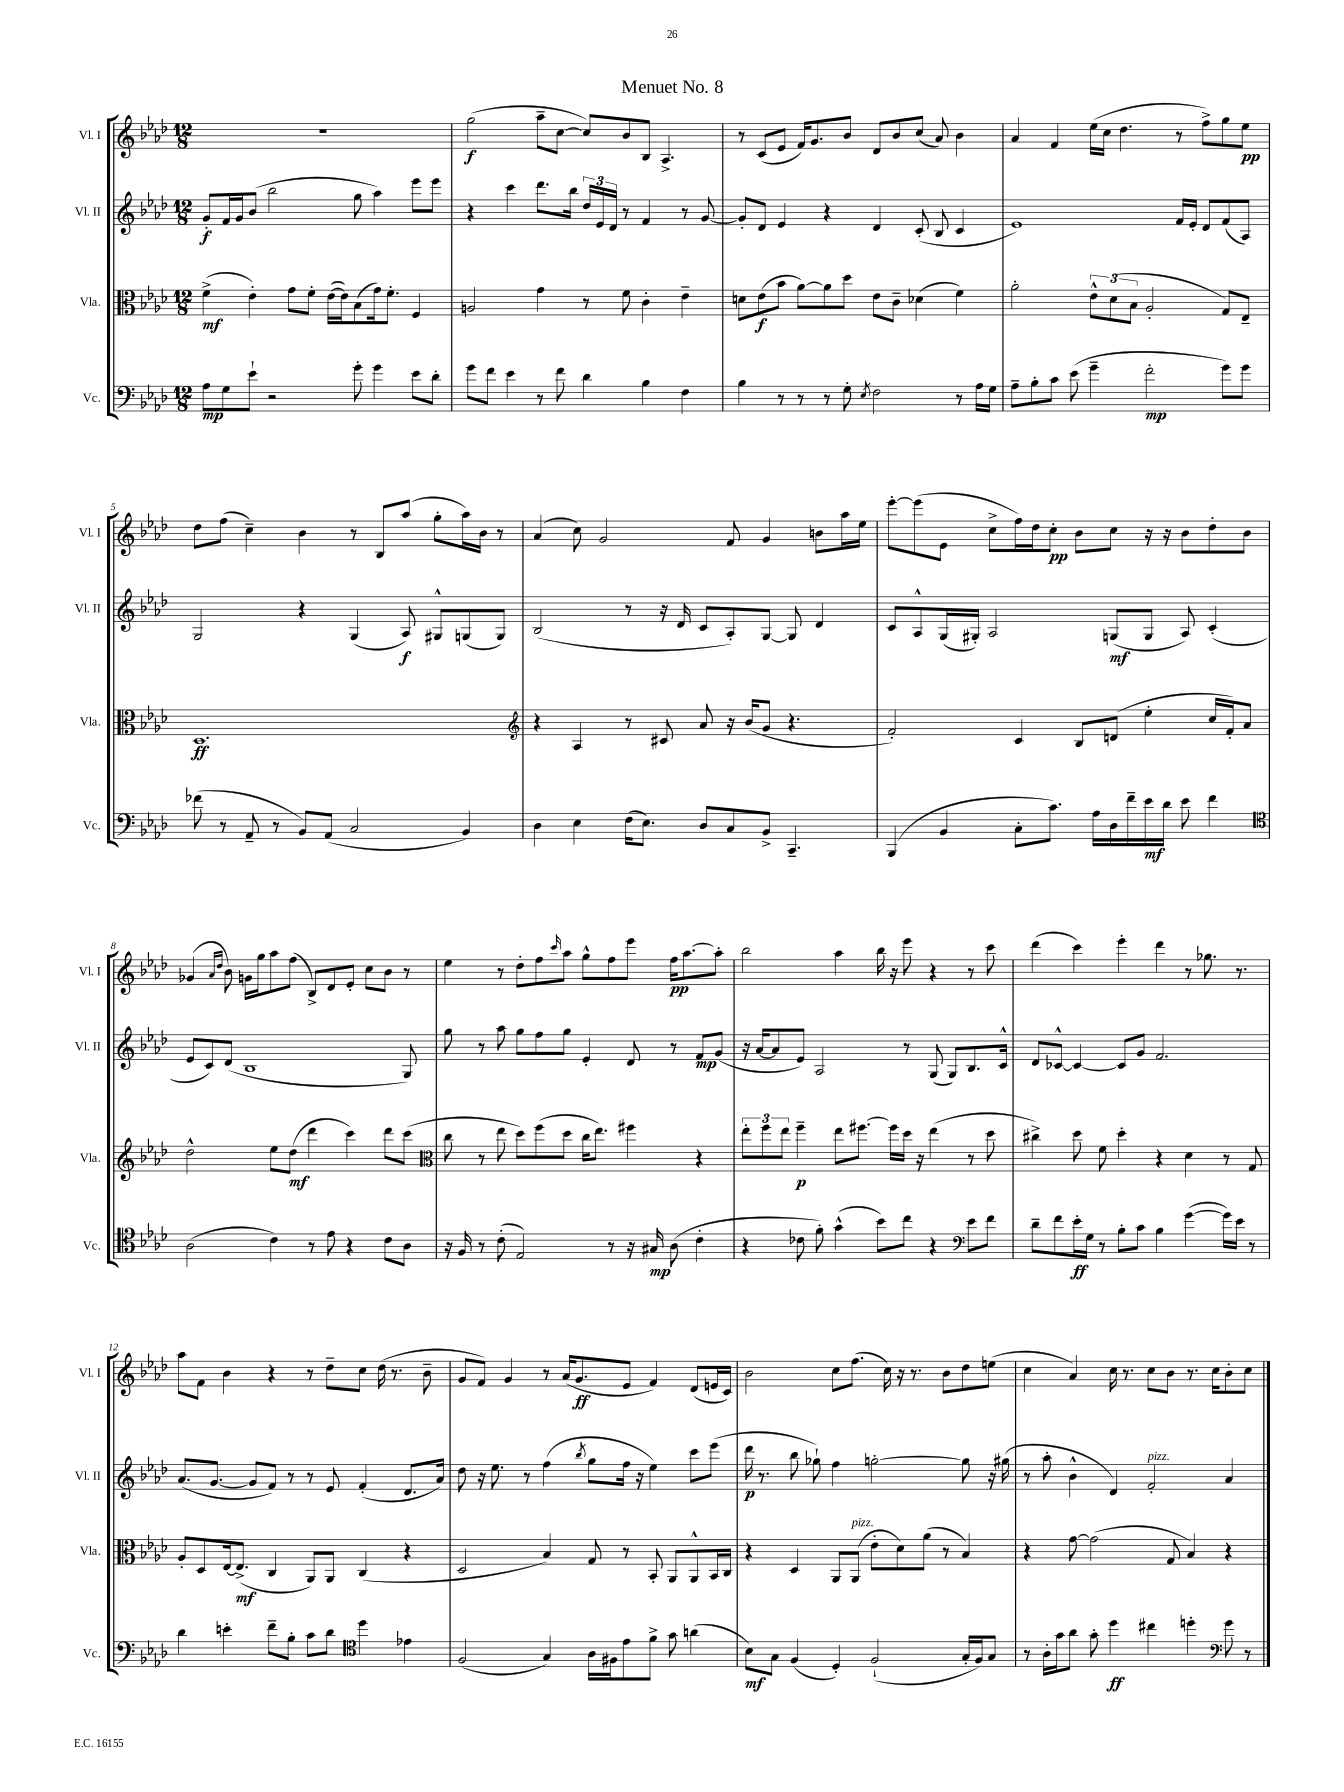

**kern	**dynam	**kern	**dynam	**kern	**dynam	**kern	**dynam
*part4	*part4	*part3	*part3	*part2	*part2	*part1	*part1
*staff4	*staff4	*staff3	*staff3	*staff2	*staff2	*staff1	*staff1
*I"Vc.	*	*I"Vla.	*	*I"Vl. II	*	*I"Vl. I	*
*I'Vc.	*	*I'Vla.	*	*I'Vl. II	*	*I'Vl. I	*
*clefF4	*	*clefC3	*	*clefG2	*	*clefG2	*
*k[b-e-a-d-]	*	*k[b-e-a-d-]	*	*k[b-e-a-d-]	*	*k[b-e-a-d-]	*
*M12/8	*	*M12/8	*	*M12/8	*	*M12/8	*
=1	=1	=1	=1	=1	=1	=1	=1
8A-\L	mp	(4f^\	mf	8g'/L	f	1.r	.
8G\	.	.	.	16f/L	.	.	.
.	.	.	.	16g/J	.	.	.
8e-`\J	.	4e-'\)	.	(8b-/J	.	.	.
2r	.	.	.	2bb-\	.	.	.
.	.	8g\L	.	.	.	.	.
.	.	8f'\J	.	.	.	.	.
.	.	([16e-\LL	.	.	.	.	.
.	.	16e-\J])	.	.	.	.	.
8g'\	.	(8B-\	.	8gg\	.	.	.
4g\	.	16g\k)	.	4aa-\)	.	.	.
.	.	8.f'\J	.	.	.	.	.
8e-\L	.	4F/	.	8eee-\L	.	.	.
8d-'\J	.	.	.	8eee-\J	.	.	.
=2	=2	=2	=2	=2	=2	=2	=2
8g\L	.	2An/	.	4r	.	(2gg\	f
8f\J	.	.	.	.	.	.	.
4e-\	.	.	.	4ccc\	.	.	.
8r	.	4g\	.	8.ddd-\L	.	8aa-~\L	.
8f\	.	.	.	.	.	[8cc\J	.
.	.	.	.	16bb-\Jk	.	.	.
4d-\	.	8r	.	24dd-/LL	.	8cc/L])	.
.	.	.	.	24e-/	.	.	.
.	.	.	.	24d-/JJ	.	.	.
.	.	8f\	.	8r	.	8b-/	.
4B-\	.	4c'\	.	4f/	.	8B-/J	.
.	.	.	.	.	.	4.A-^/	.
4F\	.	4e-~\	.	8r	.	.	.
.	.	.	.	[8g/	.	.	.
=3	=3	=3	=3	=3	=3	=3	=3
4B-\	.	8dn\L	.	8g'/L]	.	8r	.
.	.	(8e-\	f	8d-/J	.	(8c/L	.
8r	.	8b-\J	.	4e-/	.	8e-/J	.
8r	.	[8a-\L)	.	.	.	16f/KL)	.
.	.	.	.	.	.	8.g/	.
8r	.	8a-\]	.	4r	.	.	.
8G'\	.	8dd-\J	.	.	.	8b-/J	.
8qE-/	.	.	.	.	.	.	.
2F\	.	8e-\L	.	4d-/	.	8d-/L	.
.	.	8c~\J	.	.	.	8b-/	.
.	.	(4d-X\	.	(8c'/	.	(8cc/J	.
.	.	.	.	8B-/	.	8a-/)	.
8r	.	4f\)	.	4c/	.	4b-\	.
16A-\LL	.	.	.	.	.	.	.
16G\JJ	.	.	.	.	.	.	.
=4	=4	=4	=4	=4	=4	=4	=4
8A-~\L	.	2a-'\	.	1e-)	.	4a-/	.
8B-'\	.	.	.	.	.	.	.
8c\J	.	.	.	.	.	4f/	.
(8e-\	.	.	.	.	.	.	.
4g~\	.	12e-^^\L	.	.	.	(16ee-\LL	.
.	.	.	.	.	.	16cc\JJ	.
.	.	(12d-\	.	.	.	.	.
.	.	.	.	.	.	4.dd-\	.
.	.	12B-\J	.	.	.	.	.
2f'\	mp	2A-'/	.	.	.	.	.
.	.	.	.	16f/LL	.	8r	.
.	.	.	.	16e-'/JJ	.	.	.
.	.	.	.	8d-/L	.	8ff^\L)	.
8g\L)	.	8G/L)	.	(8f/	.	8gg\	.
8g\J	.	8E-~/J	.	8A-/J)	.	8ee-\J	pp
!!LO:LB:g=z
=5	=5	=5	=5	=5	=5	=5	=5
(8f-X\	.	1.D-	ff	2G/	.	8dd-\L	.
8r	.	.	.	.	.	(8ff\J	.
8AA-~/	.	.	.	.	.	4cc~\)	.
8r	.	.	.	.	.	.	.
8BB-/L)	.	.	.	4r	.	4b-\	.
(8AA-/J	.	.	.	.	.	.	.
2C/	.	.	.	(4G/	.	8r	.
.	.	.	.	.	.	8B-/L	.
.	.	.	.	8A-/)	f	(8aa-/J	.
.	.	.	.	8G#X^^/L	.	8gg'\L	.
4BB-/)	.	.	.	(8Gn/	.	16aa-\L)	.
.	.	.	.	.	.	16b-\JJ	.
.	.	.	.	8G/J)	.	8r	.
=6	=6	=6	=6	=6	=6	=6	=6
*	*	*clefG2	*	*	*	*	*
4D-\	.	4r	.	(2B-/	.	(4a-/	.
4E-\	.	4A-/	.	.	.	8cc\)	.
.	.	.	.	.	.	2g/	.
(16F\KL	.	8r	.	8r	.	.	.
8.E-\J)	.	.	.	.	.	.	.
.	.	8c#X/	.	16r	.	.	.
.	.	.	.	16d-/	.	.	.
8D-/L	.	8a-/	.	8c/L	.	.	.
8C/	.	16r	.	8A-'/)	.	8f/	.
.	.	(16b-/KL	.	.	.	.	.
8BB-^/J	.	8g/J	.	[8G/J	.	4g/	.
4.CC~/	.	4.r	.	8G/]	.	.	.
.	.	.	.	4d-/	.	8bn\L	.
.	.	.	.	.	.	16aa-\L	.
.	.	.	.	.	.	16ee-\JJ	.
=7	=7	=7	=7	=7	=7	=7	=7
(4BBB-/	.	2f'/)	.	8c/L	.	[8eee-'\L	.
.	.	.	.	8A-^^/	.	(8eee-\]	.
4BB-/	.	.	.	(16G/L	.	8e-\J	.
.	.	.	.	16G#X'/JJ)	.	.	.
.	.	.	.	2A-/	.	8cc^\L	.
8C'\L	.	4c/	.	.	.	16ff\L)	.
.	.	.	.	.	.	16dd-\J	.
8.c\J)	.	.	.	.	.	8cc'\J	pp
.	.	8B-/L	.	.	.	8b-\L	.
16A-\LL	.	.	.	.	.	.	.
16D-\	.	(8dn/J	.	(8Gn/L	mf	8cc\J	.
16f~\	.	.	.	.	.	.	.
16e-\	mf	4ee-'\	.	8G/J	.	16r	.
16d-\JJ	.	.	.	.	.	16r	.
8e-\	.	.	.	8A-/)	.	8b-\L	.
4f\	.	16cc/LL	.	(4c'/	.	8dd-'\	.
.	.	16f'/J)	.	.	.	.	.
.	.	8a-/J	.	.	.	8b-\J	.
!!LO:LB:g=z
=8	=8	=8	=8	=8	=8	=8	=8
*clefC4	*	*	*	*	*	*	*
(2A-\	.	2dd-^^\	.	8e-/L	.	(4g-X/	.
.	.	.	.	8c/)	.	.	.
.	.	.	.	.	.	16qqa-/LL	.
.	.	.	.	.	.	16qqdd-/JJ	.
.	.	.	.	(8d-/J	.	8b-\)	.
.	.	.	.	1B-	.	16gn\LL	.
.	.	.	.	.	.	16gg\J	.
4c\)	.	8ee-\L	.	.	.	8aa-\	.
.	.	(8dd-\J	mf	.	.	(8ff\J	.
8r	.	4ddd-\	.	.	.	8B-^/L)	.
8e-\	.	.	.	.	.	8d-/	.
4r	.	4ccc\)	.	.	.	8e-'/J	.
.	.	.	.	.	.	8cc\L	.
8c\L	.	8ddd-\L	.	.	.	8b-\J	.
8A-\J	.	(8ccc\J	.	8G/)	.	8r	.
=9	=9	=9	=9	=9	=9	=9	=9
*	*	*clefC3	*	*	*	*	*
16r	.	8cc\	.	8gg\	.	4ee-\	.
16F/	.	.	.	.	.	.	.
8r	.	8r	.	8r	.	.	.
(8c'\	.	8ee-\	.	8aa-\	.	8r	.
2E-/)	.	8dd-\L)	.	8gg\L	.	8dd-'\L	.
.	.	(8ff\	.	8ff\	.	8ff\	.
.	.	.	.	.	.	16qqccc/	.
.	.	8dd-\J	.	8gg\J	.	8aa-\J	.
.	.	16cc\KL	.	4e-'/	.	8gg^^\L	.
.	.	8.ee-\J)	.	.	.	.	.
8r	.	.	.	.	.	8ff\	.
16r	.	4ff#X\	.	8d-/	.	8eee-\J	.
16G#X/	mp	.	.	.	.	.	.
(8A-\	.	.	.	8r	.	16ff\KL	pp
.	.	.	.	.	.	[8.aa-\	.
4c'\	.	4r	.	8f/L	mp	.	.
.	.	.	.	(8g/J	.	8aa-'\J]	.
=10	=10	=10	=10	=10	=10	=10	=10
4r	.	12ee-'\L	.	16r	.	2bb-\	.
.	.	.	.	[16a-/KL	.	.	.
.	.	12ff\	.	.	.	.	.
.	.	.	.	8a-/]	.	.	.
.	.	12ee-\J	.	.	.	.	.
8c-X\	.	4ff~\	p	8e-/J)	.	.	.
8f'\)	.	.	.	2A-/	.	.	.
(4g^^\	.	8ee-\L	.	.	.	4aa-\	.
.	.	[8.ff#X\J	.	.	.	.	.
8b-\L)	.	.	.	.	.	16bb-\	.
.	.	16ff#\LL]	.	.	.	16r	.
8cc\J	.	16dd-\JJ	.	8r	.	8eee-\	.
.	.	16r	.	.	.	.	.
4r	.	(4ee-\	.	(8G/	.	4r	.
.	.	.	.	8G/L)	.	.	.
*clefF4	*	*	*	*	*	*	*
8e-\L	.	8r	.	8.B-/	.	8r	.
8f\J	.	8dd-\	.	.	.	8ccc\	.
.	.	.	.	16c^^/Jk	.	.	.
=11	=11	=11	=11	=11	=11	=11	=11
8d-~\L	.	4cc#X^\)	.	8d-/L	.	(4ddd-\	.
8f\	.	.	.	[8c-X^^/J	.	.	.
16e-'\L	ff	8dd-\	.	4c-/_	.	4ccc\)	.
16G\JJ	.	.	.	.	.	.	.
8r	.	8f\	.	.	.	.	.
8B-'\L	.	4dd-'\	.	8c-/L]	.	4eee-'\	.
8c\J	.	.	.	8g/J	.	.	.
4B-\	.	4r	.	2.f/	.	4ddd-\	.
([4g\	.	4d-\	.	.	.	8r	.
.	.	.	.	.	.	8.gg-X\	.
16g\LL])	.	8r	.	.	.	.	.
16e-\JJ	.	.	.	.	.	8.r	.
8r	.	8G/	.	.	.	.	.
!!LO:LB:g=z
=12	=12	=12	=12	=12	=12	=12	=12
4d-\	.	8A-'/L	.	(8.a-/L	.	8aa-\L	.
.	.	8D-/	.	.	.	8f\J	.
.	.	.	.	[8.g/J	.	.	.
4en'\	.	[16E-/k	.	.	.	4b-\	.
.	.	(8.E-^/J]	mf	.	.	.	.
.	.	.	.	8g/L]	.	.	.
8f~\L	.	4C/	.	8f/J)	.	4r	.
8B-'\J	.	.	.	8r	.	.	.
8c\L	.	8AA-/L)	.	8r	.	8r	.
8d-\J	.	8AA-/J	.	8e-/	.	8dd-~\L	.
*clefC4	*	*	*	*	*	*	*
4dd-\	.	(4C/	.	(4f'/	.	8cc\J	.
.	.	.	.	.	.	(16dd-\	.
.	.	.	.	.	.	8.r	.
4e-X\	.	4r	.	8.d-/L	.	.	.
.	.	.	.	.	.	8b-~\	.
.	.	.	.	16a-/Jk)	.	.	.
=13	=13	=13	=13	=13	=13	=13	=13
(2F/	.	2D-/	.	8dd-\	.	8g/L	.
.	.	.	.	16r	.	8f/J)	.
.	.	.	.	8.ee-\	.	.	.
.	.	.	.	.	.	4g/	.
.	.	.	.	8r	.	.	.
4G/)	.	4B-/)	.	(4ff\	.	8r	.
.	.	.	.	.	.	(16a-/KL	.
.	.	.	.	.	.	8.g/	ff
.	.	.	.	8qbb-/	.	.	.
16A-\LL	.	8G/	.	8gg\L	.	.	.
16F#X\J	.	.	.	.	.	.	.
8e-\	.	8r	.	16ff\Jk	.	8e-/J	.
.	.	.	.	16r	.	.	.
8f^\J	.	8BB-'/	.	4ee-\)	.	4f/)	.
8g\	.	8AA-/L	.	.	.	.	.
(4an\	.	8AA-^^/	.	8ccc\L	.	(8d-/L	.
.	.	16BB-/L	.	(8eee-\J	.	16en/L	.
.	.	16C/JJ	.	.	.	16c/JJ)	.
=14	=14	=14	=14	=14	=14	=14	=14
8B-\L)	mf	4r	.	16ddd-\	p	2b-\	.
.	.	.	.	8.r	.	.	.
8G\J	.	.	.	.	.	.	.
(4F/	.	4D-/	.	8bb-\	.	.	.
.	.	.	.	8gg-X`\)	.	.	.
4D-'/)	.	8AA-/L	.	4ff\	.	8cc\L	.
!	!	!LO:TX:a:i:t=pizz.	!	!	!	!	!
.	.	(8AA-/J	.	.	.	(8.ff\J	.
(2F`/	.	8e-'\L	.	[2ggn'\	.	.	.
.	.	.	.	.	.	16cc\)	.
.	.	8d-\)	.	.	.	16r	.
.	.	.	.	.	.	8.r	.
.	.	(8a-\J	.	.	.	.	.
.	.	8r	.	.	.	8b-\L	.
16G'/LL	.	4B-/)	.	8gg\]	.	8dd-\	.
16F/J)	.	.	.	.	.	.	.
8G/J	.	.	.	16r	.	(8een\J	.
.	.	.	.	(16gg#X\	.	.	.
=15	=15	=15	=15	=15	=15	=15	=15
8r	.	4r	.	8r	.	4cc\	.
16A-'\LL	.	.	.	8aa-'\	.	.	.
16g\J	.	.	.	.	.	.	.
8a-\J	.	[8g\	.	4b-^^\	.	4a-/)	.
8g'\	.	(2g\]	.	.	.	.	.
4dd-\	ff	.	.	4d-/)	.	16cc\	.
.	.	.	.	.	.	8.r	.
!	!	!	!	!LO:TX:a:i:t=pizz.	!	!	!
4cc#X\	.	.	.	2f'/	.	8cc\L	.
.	.	8G/	.	.	.	8b-\J	.
4ddn'\	.	4B-/)	.	.	.	8.r	.
.	.	.	.	.	.	16cc\KL	.
*clefF4	*	*	*	*	*	*	*
8g\	.	4r	.	4a-/	.	8b-'\	.
8r	.	.	.	.	.	8cc\J	.
==	==	==	==	==	==	==	==
*-	*-	*-	*-	*-	*-	*-	*-
